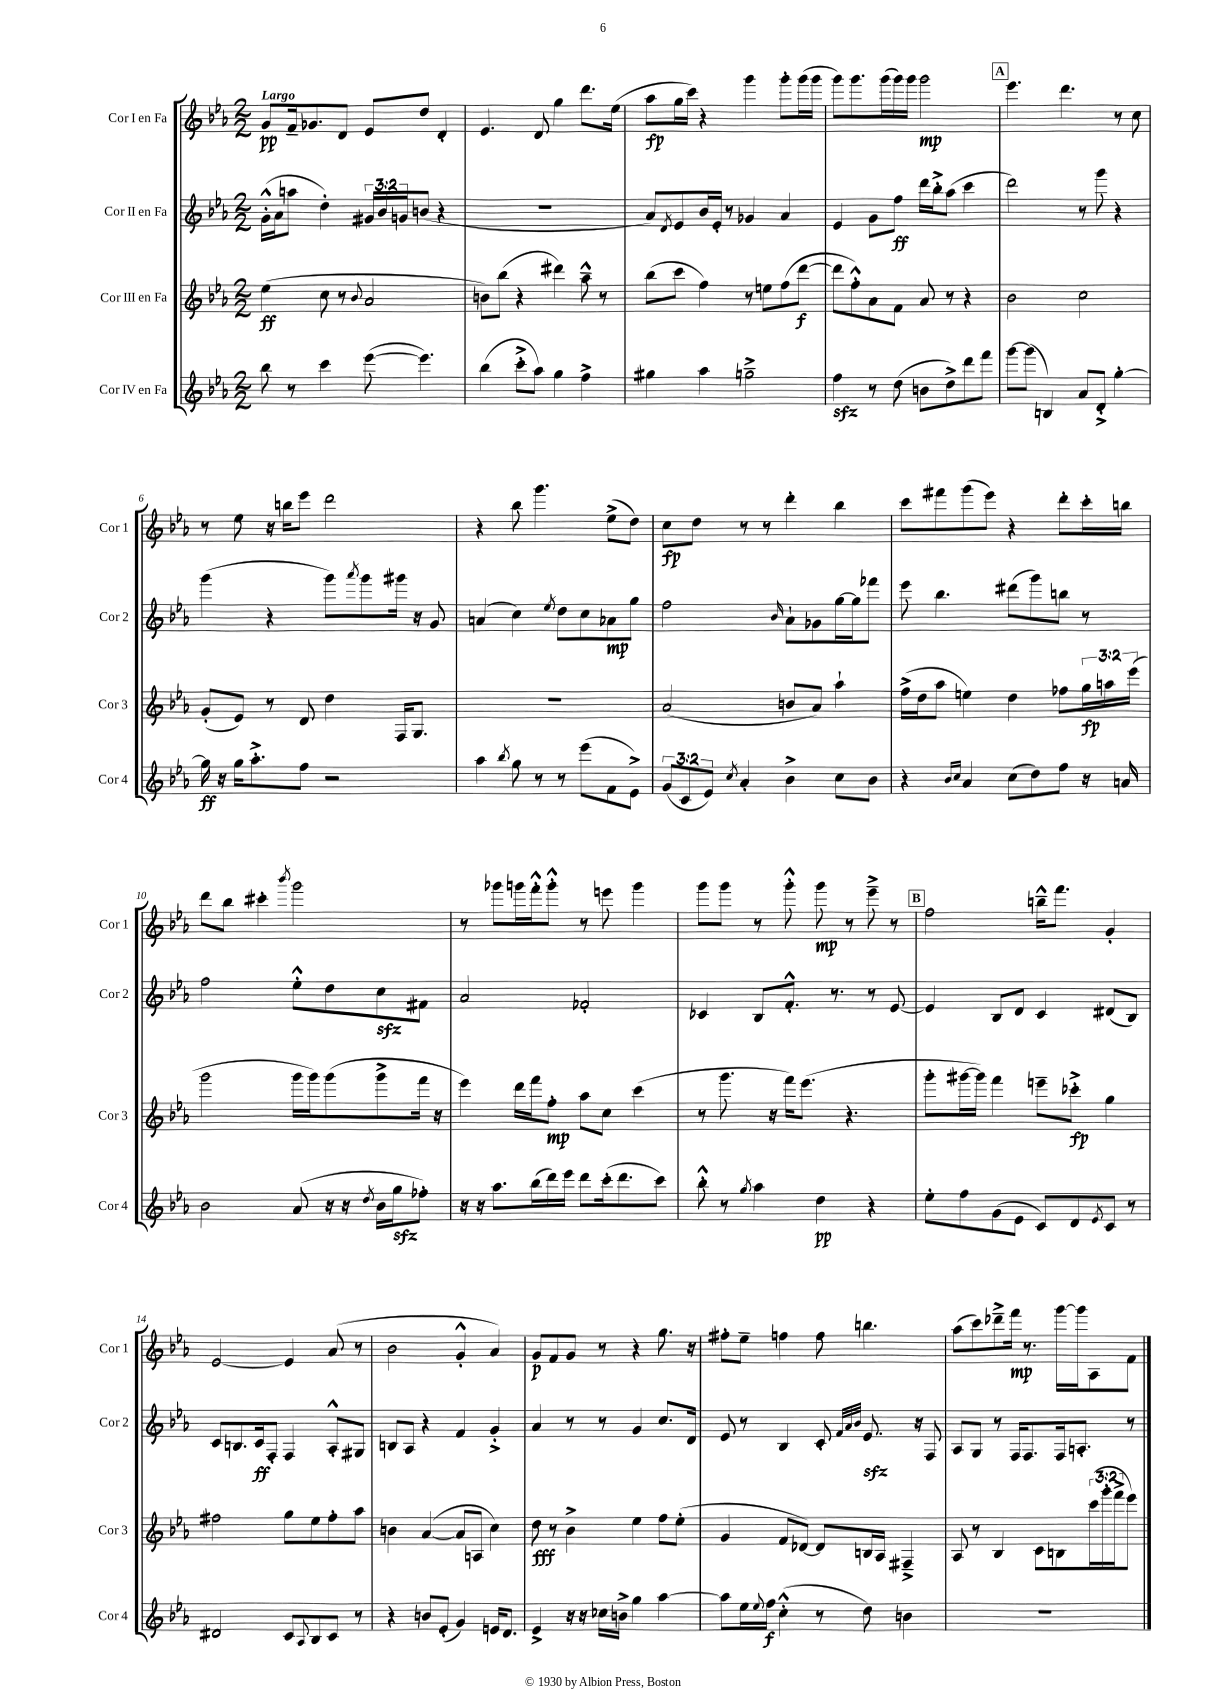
<<
\new StaffGroup <<
\new Staff = "s0" \with { instrumentName = "Cor I en Fa" shortInstrumentName = "Cor 1" } {
    \clef treble \key ees \major \numericTimeSignature \time 2/2 \tempo "Largo"
    g'8\pp f'16-- ges'8. d'8 ees'8 d''8 d'4-. |
    ees'4. d'8 g''4 d'''8. ees''16( |
    aes''8\fp g''16 c'''16) r4 g'''4 g'''8-. g'''16( g'''16 |
    g'''8) g'''8. g'''16( g'''16) g'''16 g'''2\mp |
    \mark \markup { \box "A" } ees'''4. d'''4. r8 c''8 |
    r8 ees''8 r16 b''16 ees'''8 d'''2 |
    r4 bes''8 g'''4. ees''8->( d''8) |
    c''8\fp d''8 r8 r8 d'''4-. bes''4 |
    c'''8 fis'''8 g'''8( ees'''8) r4 d'''8-. c'''16-. b''16 |
    d'''8 bes''8 cis'''4-. \acciaccatura { bes'''8 } g'''2 |
    r8 ges'''8 g'''16 f'''16-.-^ g'''8-.-^ r8 e'''8 g'''4 |
    g'''8 g'''8 r8 g'''8-.-^ g'''8\mp r8 ees'''8---> r8 |
    \mark \markup { \box "B" } f''2 b''16---^ f'''8. g'4-. |
    ees'2~ ees'4 aes'8( r8 |
    bes'2 g'4-.-^ aes'4) |
    g'8\p f'8 g'8 r8 r4 g''8. r16 |
    fis''8-. ees''8-- f''4 f''8 b''4. |
    aes''8( c'''8) des'''8---> f'''16\mp r8. g'''16~ g'''16 aes8 f'8 \bar "|." |
}
\new Staff = "s1" \with { instrumentName = "Cor II en Fa" shortInstrumentName = "Cor 2" } {
    \clef treble \key ees \major \numericTimeSignature \time 2/2 \override Staff.TupletNumber.text = #tuplet-number::calc-fraction-text
    g'16-.-^( aes'16 a''8 d''4-.) \tuplet 3/2 { gis'16 bes'16 g'16 } b'8( r4 |
    R1 |
    aes'8) \acciaccatura { d'8 } ees'8 bes'16 ees'16-. r8 ges'4 aes'4 |
    ees'4 g'8 f''8\ff d'''16 bes''16-.-> aes''8( c'''4 |
    \mark \markup { \box "A" } d'''2) r8 g'''8 r4 |
    g'''4( r4 g'''8) \acciaccatura { aes'''8 } g'''8 gis'''16 r16 g'8 |
    a'4( c''4) \acciaccatura { ees''8 } d''8 c''8 aes'8\mp g''8 |
    f''2 \grace { bes'16 } aes'8-! ges'8 g''16~ g''16 fes'''8 |
    ees'''8 bes''4. dis'''8( g'''8) b''8 r8 |
    f''2 ees''8-.-^ d''8 c''8\sfz fis'8 |
    aes'2 fes'2-. |
    ces'4 bes8 f'8.-.-^ r8. r8 ees'8~ |
    \mark \markup { \box "B" } ees'4 bes8 d'8 c'4 dis'8( bes8) |
    c'8 b8. c'16\ff f8-. f4 aes8-.-^ gis8 |
    b8 aes8 r4 f'4 g'4-.-> |
    aes'4 r8 r8 g'4 c''8. d'16 |
    ees'8 r8 bes4 c'8-. \grace { f'32 aes'32 bes'32 } ees'8.\sfz r16 f8 |
    aes8 g8 r8 f16 f8. f16 a8.-. r8 \bar "|." |
}
\new Staff = "s2" \with { instrumentName = "Cor III en Fa" shortInstrumentName = "Cor 3" } {
    \clef treble \key ees \major \numericTimeSignature \time 2/2 \override Staff.TupletNumber.text = #tuplet-number::calc-fraction-text
    ees''4\ff( c''8 r8 \appoggiatura { bes'8 } aes'2 |
    b'8) bes''8( r4 dis'''4) aes''8---^ r8 |
    bes''8( c'''8 f''4) r8 e''8 f''8( d'''8~\f |
    d'''8 f''8-.-^) aes'8 f'8 aes'8 r8 r4 |
    \mark \markup { \box "A" } bes'2 c''2 |
    g'8-.( ees'8) r8 d'8 d''4 f16 g8. |
    R1 |
    aes'2( b'8 aes'8) aes''4-! |
    f''16->( d''16 aes''8 e''4) d''4 fes''8 \tuplet 3/2 { g''16\fp a''16 ees'''16( } |
    g'''2 g'''16 g'''16) g'''8( g'''8-> f'''16 r16 |
    ees'''4) d'''16 f'''16 f''8-.\mp aes''8 c''8 c'''4( |
    r8 g'''8. r16 f'''16) ees'''8.( r4. |
    \mark \markup { \box "B" } g'''8-. gis'''16~ gis'''16) f'''4 e'''8-- ces'''8-.->\fp g''4 |
    fis''2 g''8 ees''8 fis''8-. aes''8 |
    b'4 aes'4~( aes'8 a8 c''4) |
    d''8\fff r8 bes'4-> ees''4 f''8 ees''8-.( |
    g'4 f'8 des'8~) des'8 b16 aes16 fis4---> |
    aes8 r8 bes4 c'8 b8 \tuplet 3/2 { c'''16( g'''16-. f'''16-> } ees'''8) \bar "|." |
}
\new Staff = "s3" \with { instrumentName = "Cor IV en Fa" shortInstrumentName = "Cor 4" } {
    \clef treble \key ees \major \numericTimeSignature \time 2/2 \override Staff.TupletNumber.text = #tuplet-number::calc-fraction-text
    bes''8 r8 c'''4 ees'''8~( ees'''4.) |
    bes''4( c'''8-.-> aes''8) g''4 f''4-> |
    gis''4 aes''4 g''2---> |
    f''4\sfz r8 d''8( b'8 d''8->) d'''8 f'''8 |
    \mark \markup { \box "A" } g'''8~ g'''8( b4) aes'8 d'8-.-> g''4~-. |
    g''16\ff r16 g''16 aes''8.-.-> f''8 r2 |
    aes''4 \acciaccatura { bes''8 } g''8 r8 r8 ees'''8( f'8 ees'8->) |
    \tuplet 3/2 { g'8( c'8 ees'8) } \acciaccatura { c''8 } aes'4-. bes'4-> c''8 bes'8 |
    r4 \grace { bes'16 c''16 } aes'4 c''8( d''8) f''8 r16 a'16 |
    bes'2 aes'8( r16 r16 \acciaccatura { d''8 } bes'16 g''16\sfz fes''8-.) |
    r16 r16 aes''8. bes''16( d'''16) ees'''16 d'''8 c'''16-.( d'''8. c'''8) |
    bes''8-.-^ r8 \acciaccatura { g''8 } aes''4 d''4\pp r4 |
    \mark \markup { \box "B" } ees''8-. f''8 g'8( ees'8 c'8) d'8 \acciaccatura { ees'8 } c'8 r8 |
    dis'2 c'8 \appoggiatura { aes8 } bes8 c'8 r8 |
    r4 b'8 ees'8-.( g'4) e'16 d'8. |
    ees'4-> r16 r16 ces''16 b'16-> g''4 aes''4~ |
    aes''8 ees''16 \appoggiatura { ees''8 } f''16\f c''4-.-^( r8 d''8) b'4 |
    R1 \bar "|." |
}
>>
>>
